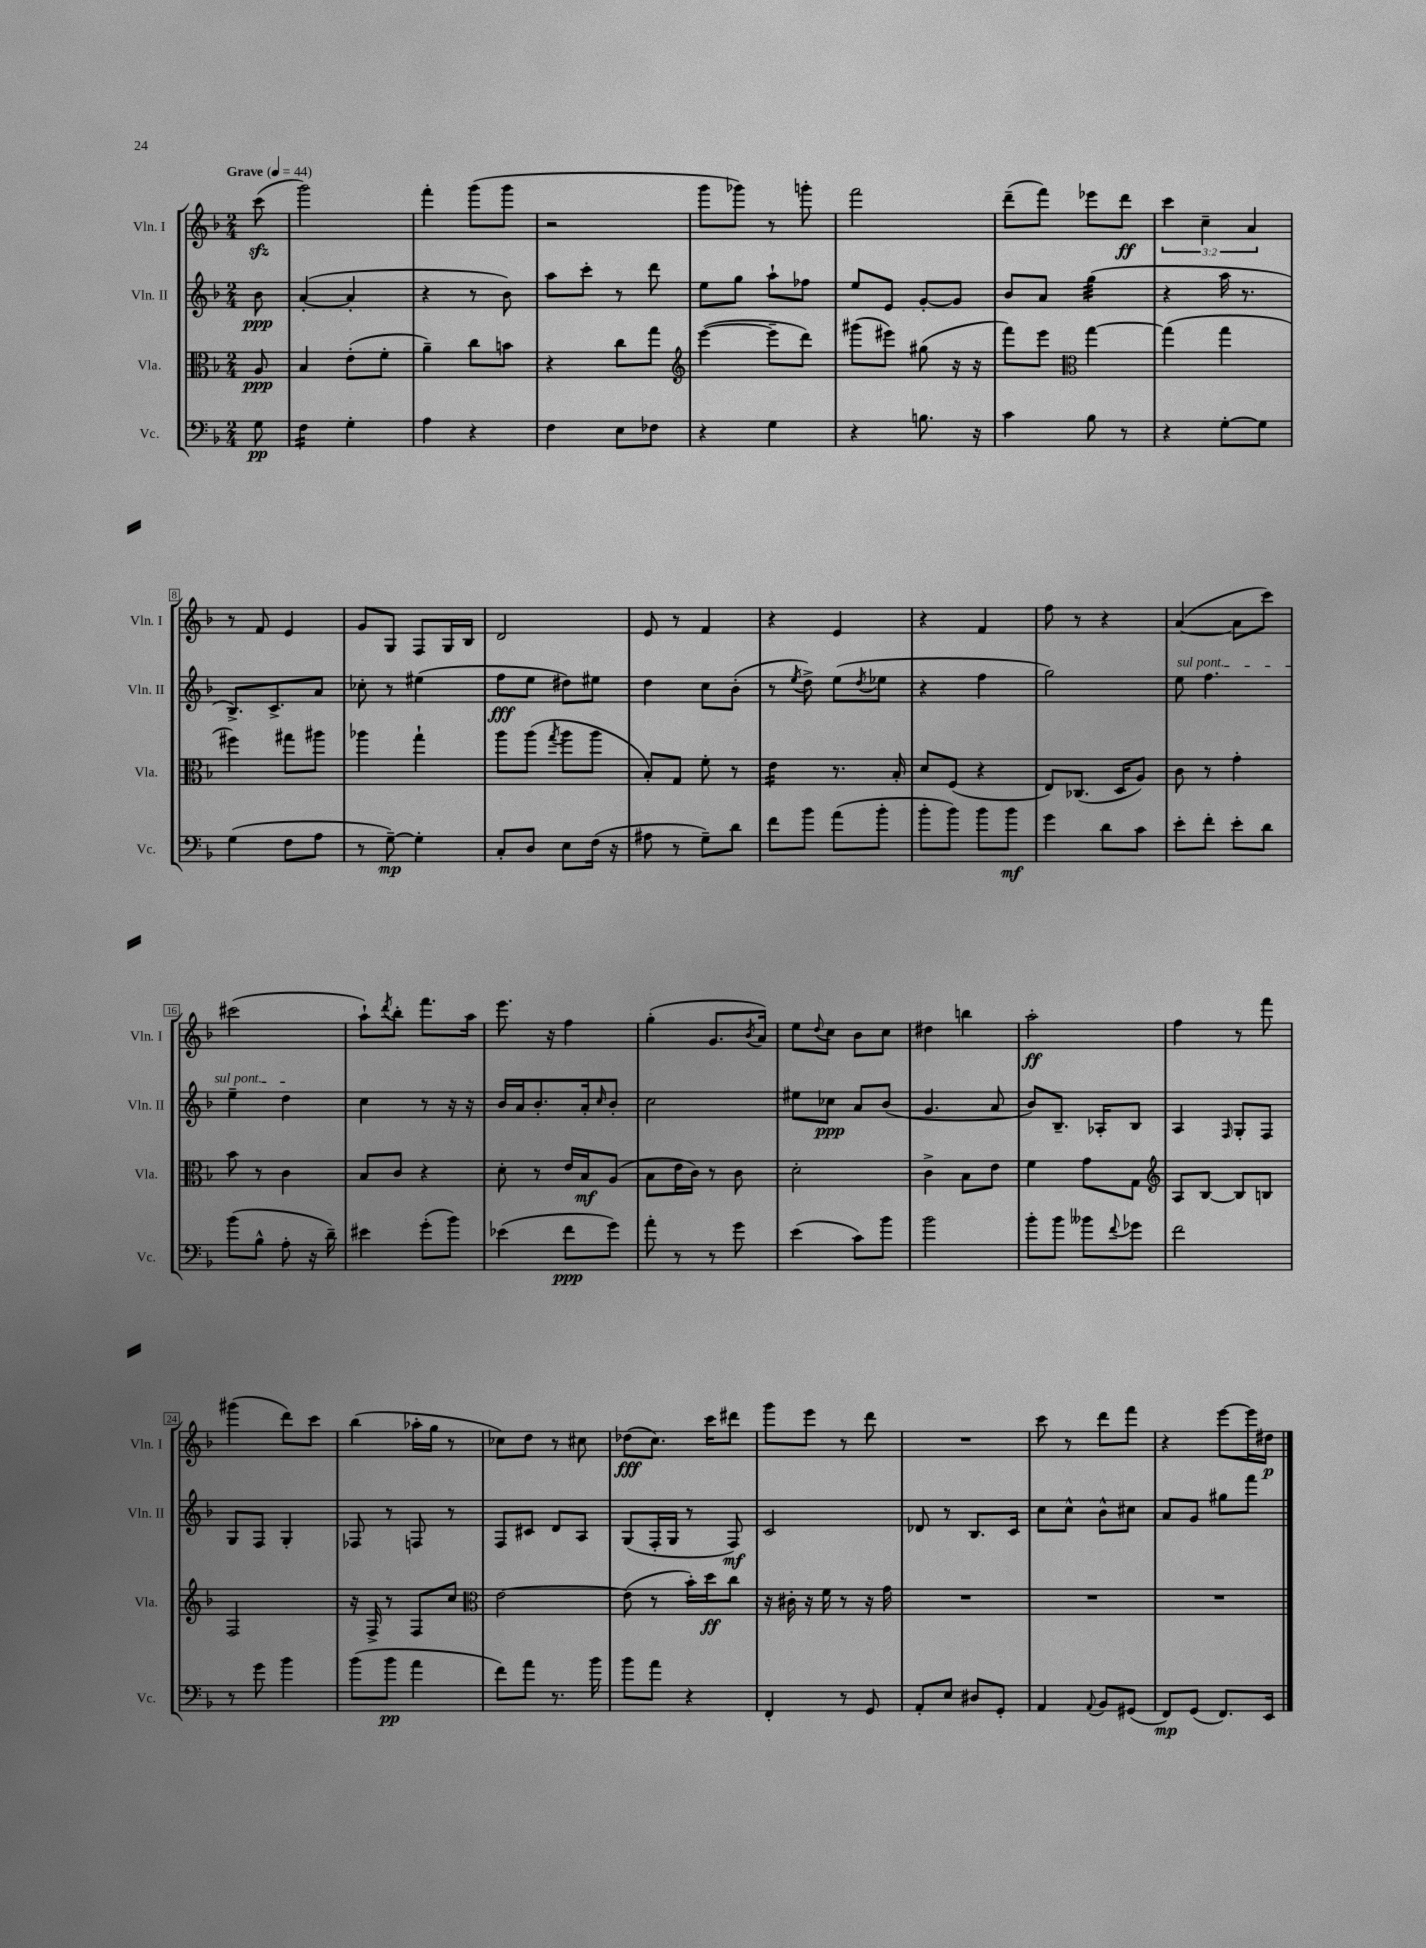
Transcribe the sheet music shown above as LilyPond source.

<<
\new StaffGroup <<
\new Staff = "s0" \with { instrumentName = "Vln. I" shortInstrumentName = "Vln. I" } {
    \clef treble \key f \major \numericTimeSignature \time 2/4 \override Staff.TupletNumber.text = #tuplet-number::calc-fraction-text \partial 8 \tempo "Grave" 4 = 44
    c'''8\sfz( |
    g'''2) |
    f'''4-. g'''8( g'''8 |
    r2 |
    g'''8 ges'''8) r8 g'''8-. |
    f'''2 |
    d'''8--( f'''8) ees'''8 d'''8\ff |
    \tuplet 3/2 { c'''4 c''4-- a'4 } |
    r8 f'8 e'4 |
    g'8 g8 f8 g16 bes16 |
    d'2 |
    e'8 r8 f'4 |
    r4 e'4 |
    r4 f'4 |
    f''8 r8 r4 |
    a'4~( a'8 c'''8) |
    cis'''2( |
    a''8-!) \acciaccatura { d'''8 } bes''8-. f'''8. a''16 |
    e'''8. r16 f''4 |
    g''4-.( g'8. \acciaccatura { bes'8 } a'16) |
    e''8 \appoggiatura { d''8 } c''8 bes'8 c''8 |
    dis''4 b''4 |
    a''2-.\ff |
    f''4 r8 f'''8 |
    gis'''4( d'''8) c'''8 |
    bes''4( aes''16-. g''16 r8 |
    ces''8) d''8 r8 cis''8 |
    des''8\fff( c''8.) c'''16 dis'''8 |
    g'''8 e'''8 r8 d'''8 |
    R2 |
    c'''8 r8 d'''8 f'''8 |
    r4 e'''8~ e'''16 dis''16\p \bar "|." |
}
\new Staff = "s1" \with { instrumentName = "Vln. II" shortInstrumentName = "Vln. II" } {
    \clef treble \key f \major \numericTimeSignature \time 2/4 \partial 8
    bes'8\ppp |
    a'4~-.( a'4-. |
    r4 r8 bes'8) |
    a''8 c'''8-. r8 d'''8 |
    e''8 g''8 a''8-! fes''8 |
    e''8 e'8 g'8~-. g'8 |
    bes'8 a'8 g''4:32( |
    r4 a''16 r8. |
    bes8.->) c'8.-> a'8 |
    ces''8-. r8 eis''4( |
    f''8\fff e''8 dis''8) eis''8 |
    d''4 c''8 bes'8-.( |
    r8 \acciaccatura { e''8 } d''8->) e''8( \acciaccatura { d''8 } ees''8 |
    r4 f''4 |
    g''2) |
    \once \override TextSpanner.bound-details.left.text = \markup { \italic "sul pont." } e''8\startTextSpan f''4. |
    e''4-- d''4\stopTextSpan |
    c''4 r8 r16 r16 |
    bes'16 a'16 bes'8.-. a'16-. \grace { c''16 } bes'8-. |
    c''2 |
    eis''8 ces''8\ppp a'8 bes'8( |
    g'4. a'8 |
    bes'8) bes8.-- aes16-. bes8 |
    a4 \grace { f16 } g8-. f8 |
    g8 f8 g4-. |
    fes8 r8 f8 r8 |
    f8 cis'8 d'8 a8 |
    g8( f16-. g16 r8 f8\mf) |
    c'2 |
    des'8 r8 bes8. c'16 |
    c''8 c''8-^ bes'8-^ cis''8 |
    a'8 g'8 gis''8 f'''8 \bar "|." |
}
\new Staff = "s2" \with { instrumentName = "Vla." shortInstrumentName = "Vla." } {
    \clef alto \key f \major \numericTimeSignature \time 2/4 \partial 8
    a8\ppp |
    bes4 e'8-.( f'8-. |
    a'4--) c''8 b'8 |
    r4 c''8 g''8 |
    \clef treble e'''4~( e'''8-- d'''8) |
    gis'''8( eis'''8) gis''8( r16 r16 |
    f'''8) e'''8 \clef alto g''4~ |
    g''4( g''4 |
    fis''4) gis''8 ais''8 |
    aes''4 g''4-! |
    a''8 a''8( \acciaccatura { g''8 } a''8 a''8 |
    bes8-.) g8 f'8-. r8 |
    e'4:16 r8. bes16-. |
    d'8 f8( r4 |
    e8) ces8.( d16 a8) |
    c'8 r8 g'4-. |
    bes'8 r8 c'4 |
    bes8 c'8 r4 |
    d'8-. r8 e'16 bes16\mf a8( |
    bes8 e'16 c'16) r8 c'8 |
    d'2-. |
    c'4-> bes8 e'8 |
    f'4 g'8 g8 |
    \clef treble a8 bes8~ bes8 b8 |
    f2 |
    r16 f16-> r8 f8 c''8 |
    \clef alto e'2~ |
    e'8( r8 bes'16-.) d''16\ff c''8 |
    r16 cis'16-. r16 f'16 r8 r16 g'16 |
    R2 |
    R2 |
    R2 \bar "|." |
}
\new Staff = "s3" \with { instrumentName = "Vc." shortInstrumentName = "Vc." } {
    \clef bass \key f \major \numericTimeSignature \time 2/4 \partial 8
    g8\pp |
    f4:16 g4-. |
    a4 r4 |
    f4 e8 fes8 |
    r4 g4 |
    r4 b8. r16 |
    c'4 bes8 r8 |
    r4 g8~-. g8 |
    g4( f8 a8 |
    r8 g8~--\mp) g4-. |
    c8-. d8 e8 f16( r16 |
    ais8 r8 g8--) d'8 |
    f'8 bes'8 a'8( bes'8-. |
    bes'8-. bes'8) bes'8 bes'8\mf |
    g'4 d'8 c'8 |
    e'8-. f'8-. e'8-. d'8 |
    bes'8( bes8-^ a8-. r16 d'16--) |
    eis'4 g'8-.( bes'8) |
    ees'4( f'8\ppp g'8) |
    a'8-. r8 r8 g'8 |
    e'4( c'8) bes'8 |
    bes'2 |
    bes'8-. bes'8 beses'8 \appoggiatura { f'8 } ges'8 |
    f'2 |
    r8 g'8 bes'4 |
    bes'8( bes'8\pp a'4 |
    f'8) a'8 r8. bes'16 |
    bes'8 a'8 r4 |
    f,4-. r8 g,8 |
    a,8-. e8 dis8 g,8-. |
    a,4 \appoggiatura { a,8 } bes,8 gis,8( |
    f,8\mp) g,8( f,8.) e,16 \bar "|." |
}
>>
>>
\layout { \context { \Score \override BarNumber.stencil = #(make-stencil-boxer 0.1 0.3 ly:text-interface::print) } }
